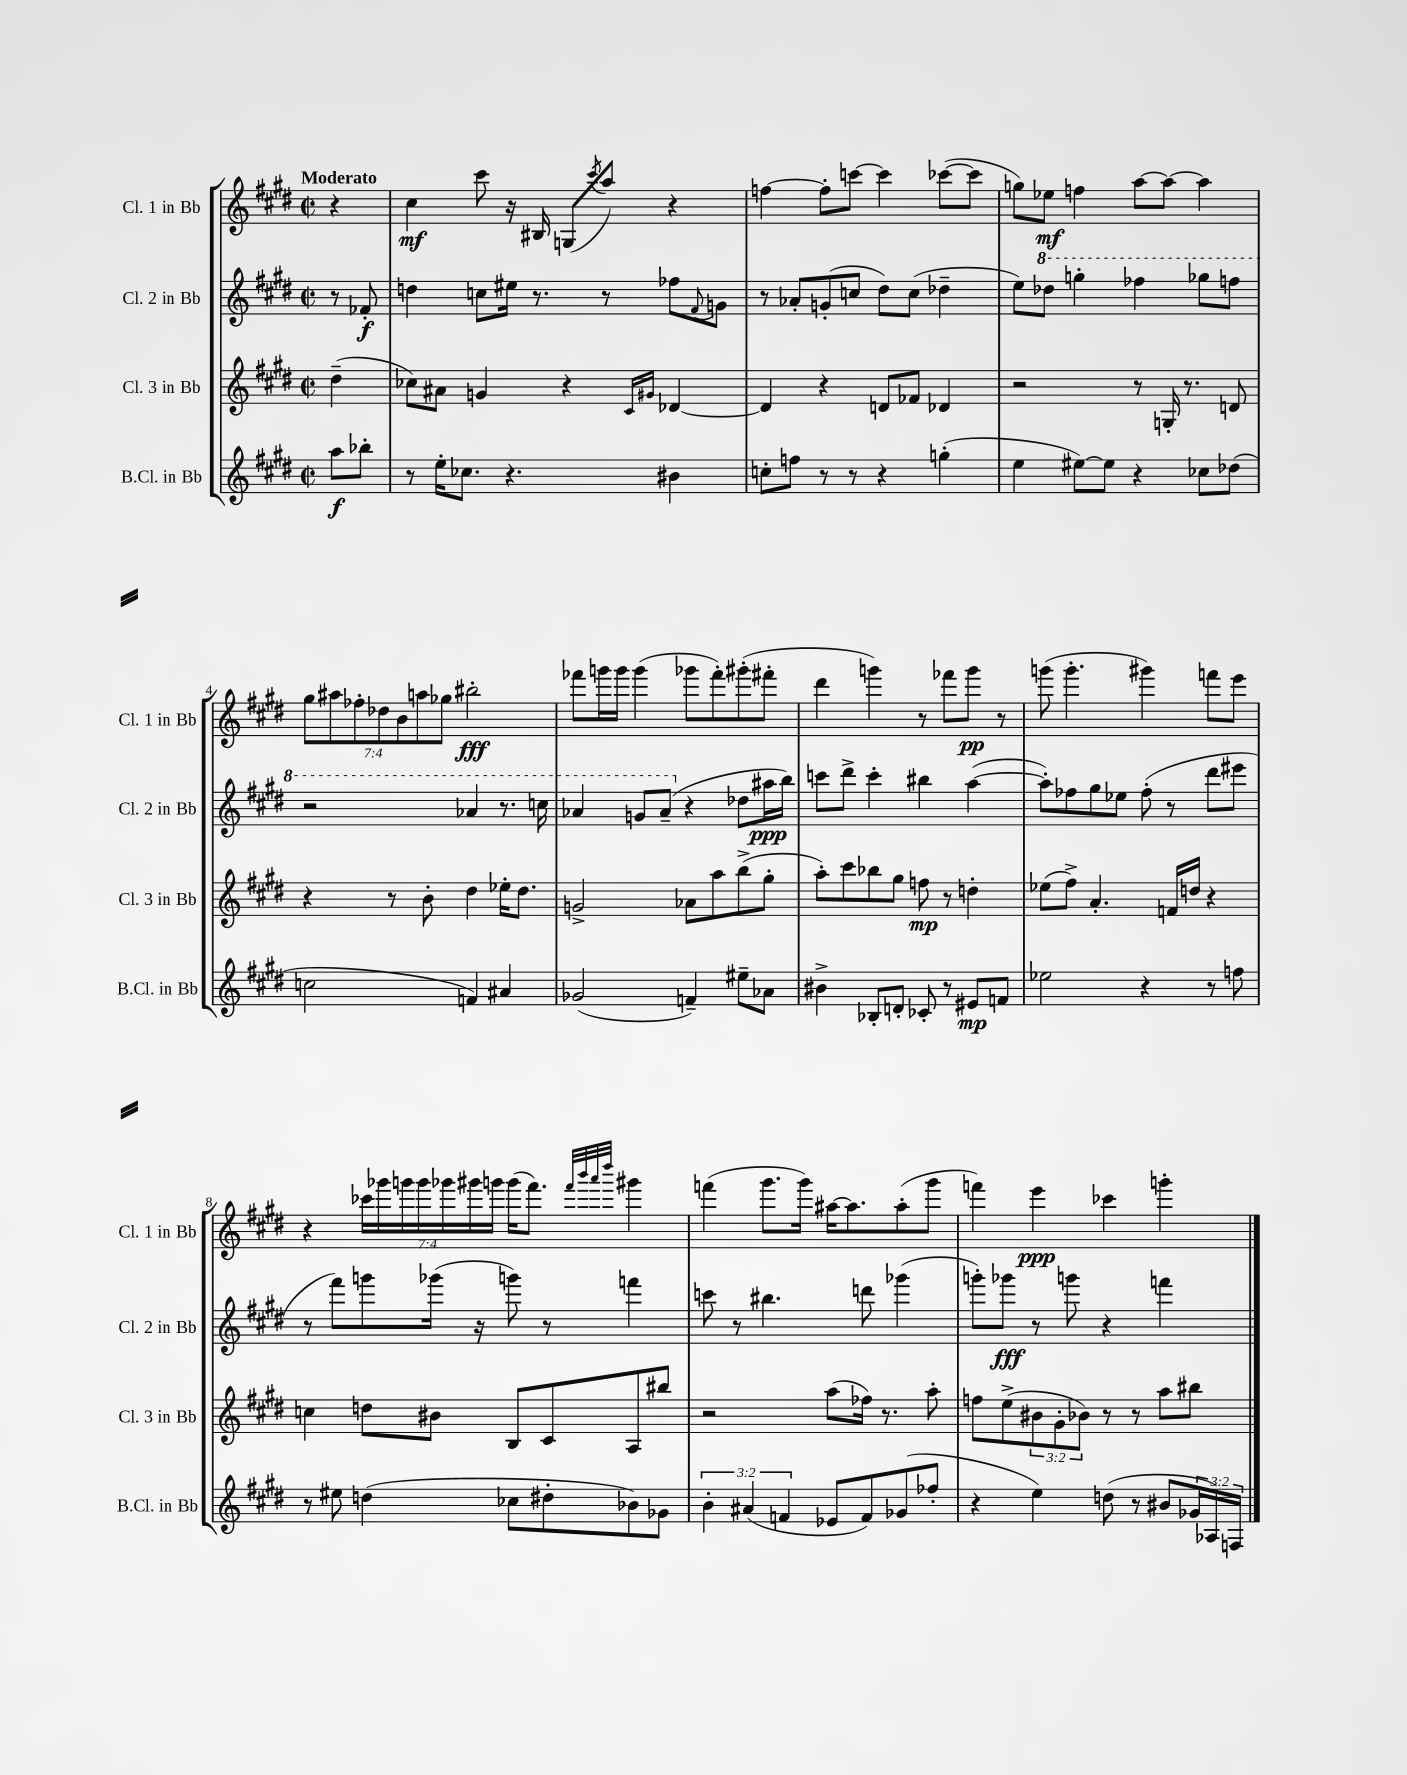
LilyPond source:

<<
\new StaffGroup <<
\new Staff = "s0" \with { instrumentName = "Cl. 1 in Bb" shortInstrumentName = "Cl. 1 in Bb" } {
    \clef treble \key e \major \defaultTimeSignature \time 2/2 \override Staff.TupletNumber.text = #tuplet-number::calc-fraction-text \partial 4 \tempo "Moderato"
    r4 |
    cis''4\mf cis'''8 r16 bis16 g8( \acciaccatura { cis'''8 } a''8) r4 |
    f''4~ f''8-. c'''8~ c'''4 ces'''8~( ces'''8 |
    g''8) ees''8\mf f''4 a''8~ a''8~ a''4 |
    \tuplet 7/4 { gis''8 ais''8 fes''8-. des''8 b'8 a''8 ges''8 } bis''2-.\fff |
    fes'''8 g'''16 g'''16 g'''4( ges'''8 fes'''8-.) gis'''8-.( fis'''8-. |
    dis'''4 g'''4) r8 fes'''8 g'''8\pp r8 |
    g'''8( g'''4.-. gis'''4) f'''8 e'''8 |
    r4 \tuplet 7/4 { ces'''16 ges'''16 g'''16 g'''16 ges'''16 gis'''16 g'''16 } g'''16( fis'''8.) \grace { fis'''32 b'''32 a'''32 dis''''32 } gis'''4 |
    f'''4( gis'''8. gis'''16) ais''16~ ais''8. ais''8-.( gis'''8 |
    f'''4) e'''4\ppp ces'''4 g'''4-. \bar "|." |
}
\new Staff = "s1" \with { instrumentName = "Cl. 2 in Bb" shortInstrumentName = "Cl. 2 in Bb" } {
    \clef treble \key e \major \defaultTimeSignature \time 2/2 \partial 4
    r8 fes'8-.\f |
    d''4 c''8 eis''16 r8. r8 fes''8 \appoggiatura { fis'8 } g'8 |
    r8 aes'8-. g'8-.( c''8 dis''8) c''8( des''4-- |
    e''8) \ottava #1 des'''8 g'''4-. fes'''4 ges'''8 f'''8 |
    r2 aes''4 r8. c'''16 |
    aes''4 g''8 aes''8--( \ottava #0 r4 des''8 ais''16\ppp b''16) |
    c'''8 dis'''8-> c'''4-. bis''4 a''4~( |
    a''8-.) fes''8 gis''8 ees''8 fes''8-.( r8 dis'''8 eis'''8 |
    r8 fis'''8) g'''8 ges'''16( r16 g'''8) r8 f'''4 |
    c'''8 r8 bis''4. d'''8 ges'''4( |
    g'''8-.) ges'''8\fff r8 g'''8 r4 f'''4 \bar "|." |
}
\new Staff = "s2" \with { instrumentName = "Cl. 3 in Bb" shortInstrumentName = "Cl. 3 in Bb" } {
    \clef treble \key e \major \defaultTimeSignature \time 2/2 \override Staff.TupletNumber.text = #tuplet-number::calc-fraction-text \partial 4
    dis''4--( |
    ces''8) ais'8 g'4 r4 \grace { cis'16 gis'16 } des'4~ |
    des'4 r4 d'8 fes'8 des'4 |
    r2 r8 g16-. r8. d'8 |
    r4 r8 b'8-. dis''4 ees''16-. dis''8. |
    g'2-> aes'8 a''8 b''8->( gis''8-. |
    a''8-.) cis'''8 bes''8 gis''8 f''8\mp r8 d''4-. |
    ees''8( fis''8->) a'4.-. f'16 d''16 r4 |
    c''4 d''8 bis'8 b8 cis'8 a8 bis''8 |
    r2 a''8( fes''16) r8. a''8-. |
    f''8 e''8->( \tuplet 3/2 { bis'8 gis'8-. bes'8) } r8 r8 a''8 bis''8 \bar "|." |
}
\new Staff = "s3" \with { instrumentName = "B.Cl. in Bb" shortInstrumentName = "B.Cl. in Bb" } {
    \clef treble \key e \major \defaultTimeSignature \time 2/2 \override Staff.TupletNumber.text = #tuplet-number::calc-fraction-text \partial 4
    a''8\f bes''8-. |
    r8 e''16-. ces''8. r4. bis'4 |
    c''8-. f''8 r8 r8 r4 g''4-.( |
    e''4 eis''8~) eis''8 r4 ces''8 des''8( |
    c''2 f'4) ais'4 |
    ges'2( f'4--) eis''8-- aes'8 |
    bis'4-> bes8-. d'8-. ces'8-. r8 eis'8\mp f'8 |
    ees''2 r4 r8 f''8 |
    r8 eis''8 d''4( ces''8 dis''8-. bes'8) ges'8 |
    \tuplet 3/2 { b'4-. ais'4( f'4 } ees'8 f'8) ges'8( fes''8-. |
    r4 e''4) d''8( r8 bis'8 \tuplet 3/2 { ges'16 aes16) f16 } \bar "|." |
}
>>
>>
